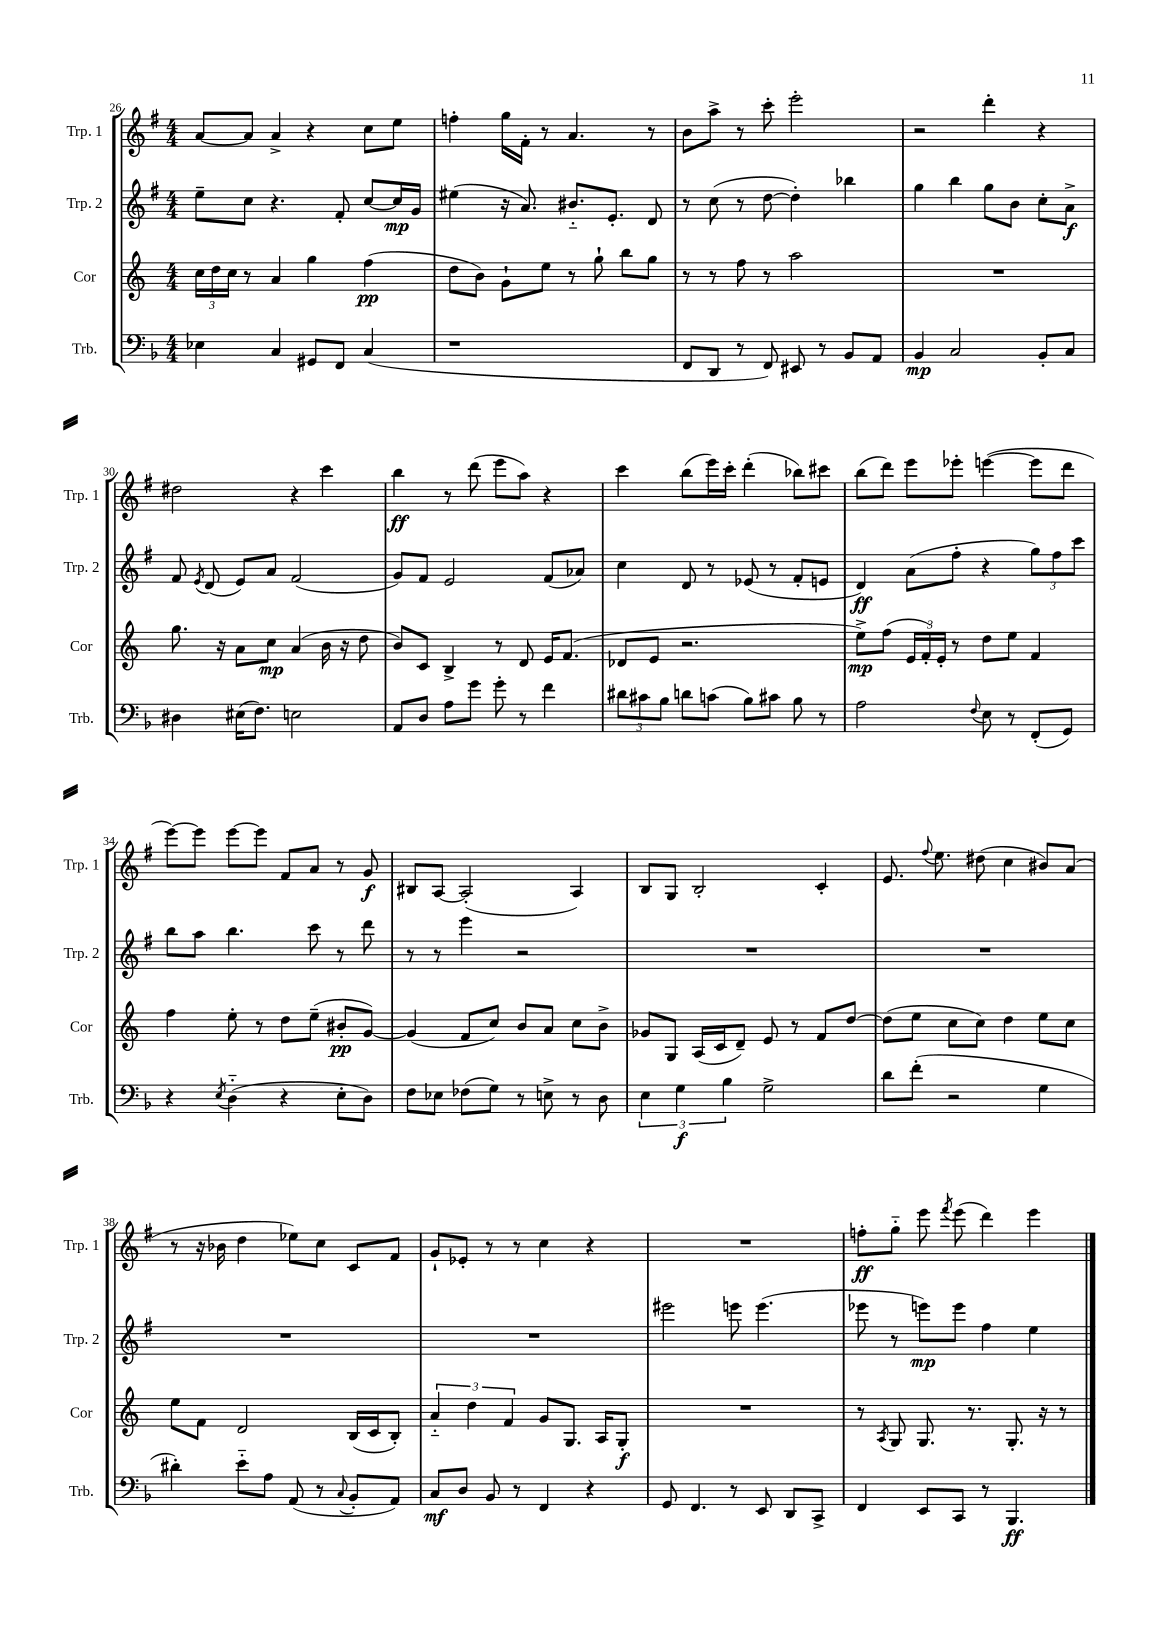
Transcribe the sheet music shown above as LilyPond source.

<<
\new StaffGroup <<
\new Staff = "s0" \with { instrumentName = "Trp. 1" shortInstrumentName = "Trp. 1" } {
    \clef treble \key g \major \numericTimeSignature \time 4/4
    \autoBeamOff a'8[~ a'8] a'4-> r4 c''8[ e''8] |
    f''4-. g''16[ fis'16]-. r8 a'4. r8 |
    b'8[ a''8]-> r8 c'''8-. e'''2-. |
    r2 d'''4-. r4 |
    dis''2 r4 c'''4 |
    b''4\ff r8 d'''8( e'''8[ a''8]) r4 |
    c'''4 b''8[( e'''16) c'''16]-. d'''4-.( bes''8[) cis'''8] |
    b''8[( d'''8]) e'''8[ ees'''8]-. e'''4~( e'''8[ d'''8] |
    e'''8[~) e'''8] e'''8[~ e'''8] fis'8[ a'8] r8 g'8\f |
    bis8[ a8]~ a2-.( a4) |
    b8[ g8] b2-. c'4-. |
    e'8. \appoggiatura { fis''8 } e''8. dis''8( c''4 bis'8[) a'8]( |
    r8 r16 bes'16 d''4 ees''8[) c''8] c'8[ fis'8] |
    g'8[-! ees'8]-. r8 r8 c''4 r4 |
    R1 |
    f''8[-.\ff g''8]-_ e'''8 \acciaccatura { fis'''8 } e'''8( d'''4) e'''4 \bar "|." |
}
\new Staff = "s1" \with { instrumentName = "Trp. 2" shortInstrumentName = "Trp. 2" } {
    \clef treble \key g \major \numericTimeSignature \time 4/4
    \autoBeamOff e''8[-- c''8] r4. fis'8-. c''8[~ c''16\mp g'16] |
    eis''4( r16 a'8.) bis'8.[-_ e'8.]-. d'8 |
    r8 c''8( r8 d''8~ d''4-.) bes''4 |
    g''4 b''4 g''8[ b'8] c''8[-. a'8]->\f |
    fis'8 \acciaccatura { e'8 } d'8( e'8[) a'8] fis'2( |
    g'8[) fis'8] e'2 fis'8[( aes'8]) |
    c''4 d'8 r8 ees'8( r8 fis'8[-. e'8] |
    d'4\ff) a'8[( fis''8]-. r4 \tuplet 3/2 { g''8[) fis''8 c'''8] } |
    b''8[ a''8] b''4. c'''8 r8 d'''8 |
    r8 r8 e'''4 r2 |
    R1 |
    R1 |
    R1 |
    R1 |
    eis'''2 e'''8 e'''4.( |
    ees'''8 r8 e'''8[\mp) e'''8] fis''4 e''4 \bar "|." |
}
\new Staff = "s2" \with { instrumentName = "Cor" shortInstrumentName = "Cor" } {
    \clef treble \key c \major \numericTimeSignature \time 4/4
    \autoBeamOff \tuplet 3/2 { c''16[ d''16 c''16] } r8 a'4 g''4 f''4\pp( |
    d''8[ b'8]) g'8[-! e''8] r8 g''8-! b''8[ g''8] |
    r8 r8 f''8 r8 a''2 |
    R1 |
    g''8. r16 a'8[ c''8]\mp a'4( b'16 r16 d''8 |
    b'8[) c'8] b4-> r8 d'8 e'16[ f'8.]( |
    des'8[ e'8] r2. |
    e''8[->\mp) f''8]( \tuplet 3/2 { e'16[ f'16-.) e'16]-. } r8 d''8[ e''8] f'4 |
    f''4 e''8-. r8 d''8[ e''8]--( bis'8[-.\pp g'8]~) |
    g'4( f'8[ c''8]) b'8[ a'8] c''8[ b'8]-> |
    ges'8[ g8] a16[( c'16 d'8]--) e'8 r8 f'8[ d''8]~ |
    d''8[( e''8] c''8[ c''8]) d''4 e''8[ c''8] |
    e''8[ f'8] d'2 b16[( c'16 b8]-.) |
    \tuplet 3/2 { a'4-_ d''4 f'4 } g'8[ g8.] a16[ g8]-.\f |
    R1 |
    r8 \acciaccatura { a8 } g8 g8. r8. g8.-. r16 r8 \bar "|." |
}
\new Staff = "s3" \with { instrumentName = "Trb." shortInstrumentName = "Trb." } {
    \clef bass \key f \major \numericTimeSignature \time 4/4
    \autoBeamOff ees4 c4 gis,8[ f,8] c4( |
    r1 |
    f,8[ d,8] r8 f,8) eis,8 r8 bes,8[ a,8] |
    bes,4\mp c2 bes,8[-. c8] |
    dis4 eis16[( f8.]) e2 |
    a,8[ d8] a8[ g'8] g'8-. r8 f'4 |
    \tuplet 3/2 { dis'8[ cis'8 bes8] } d'8[ c'8]( bes8[) cis'8] bes8 r8 |
    a2 \appoggiatura { f8 } e8 r8 f,8[-.( g,8]) |
    r4 \acciaccatura { e8 } d4-_( r4 e8[-. d8]) |
    f8[ ees8] fes8[( g8]) r8 e8-> r8 d8 |
    \tuplet 3/2 { e4 g4\f bes4 } g2-> |
    d'8[ f'8]-.( r2 g4 |
    dis'4-.) e'8[-_ a8] a,8( r8 \appoggiatura { c8 } bes,8[-. a,8]) |
    c8[\mf d8] bes,8 r8 f,4 r4 |
    g,8 f,4. r8 e,8 d,8[ c,8]-> |
    f,4 e,8[ c,8] r8 bes,,4.\ff \bar "|." |
}
>>
>>
\layout { \context { \Score currentBarNumber = #26 } }
